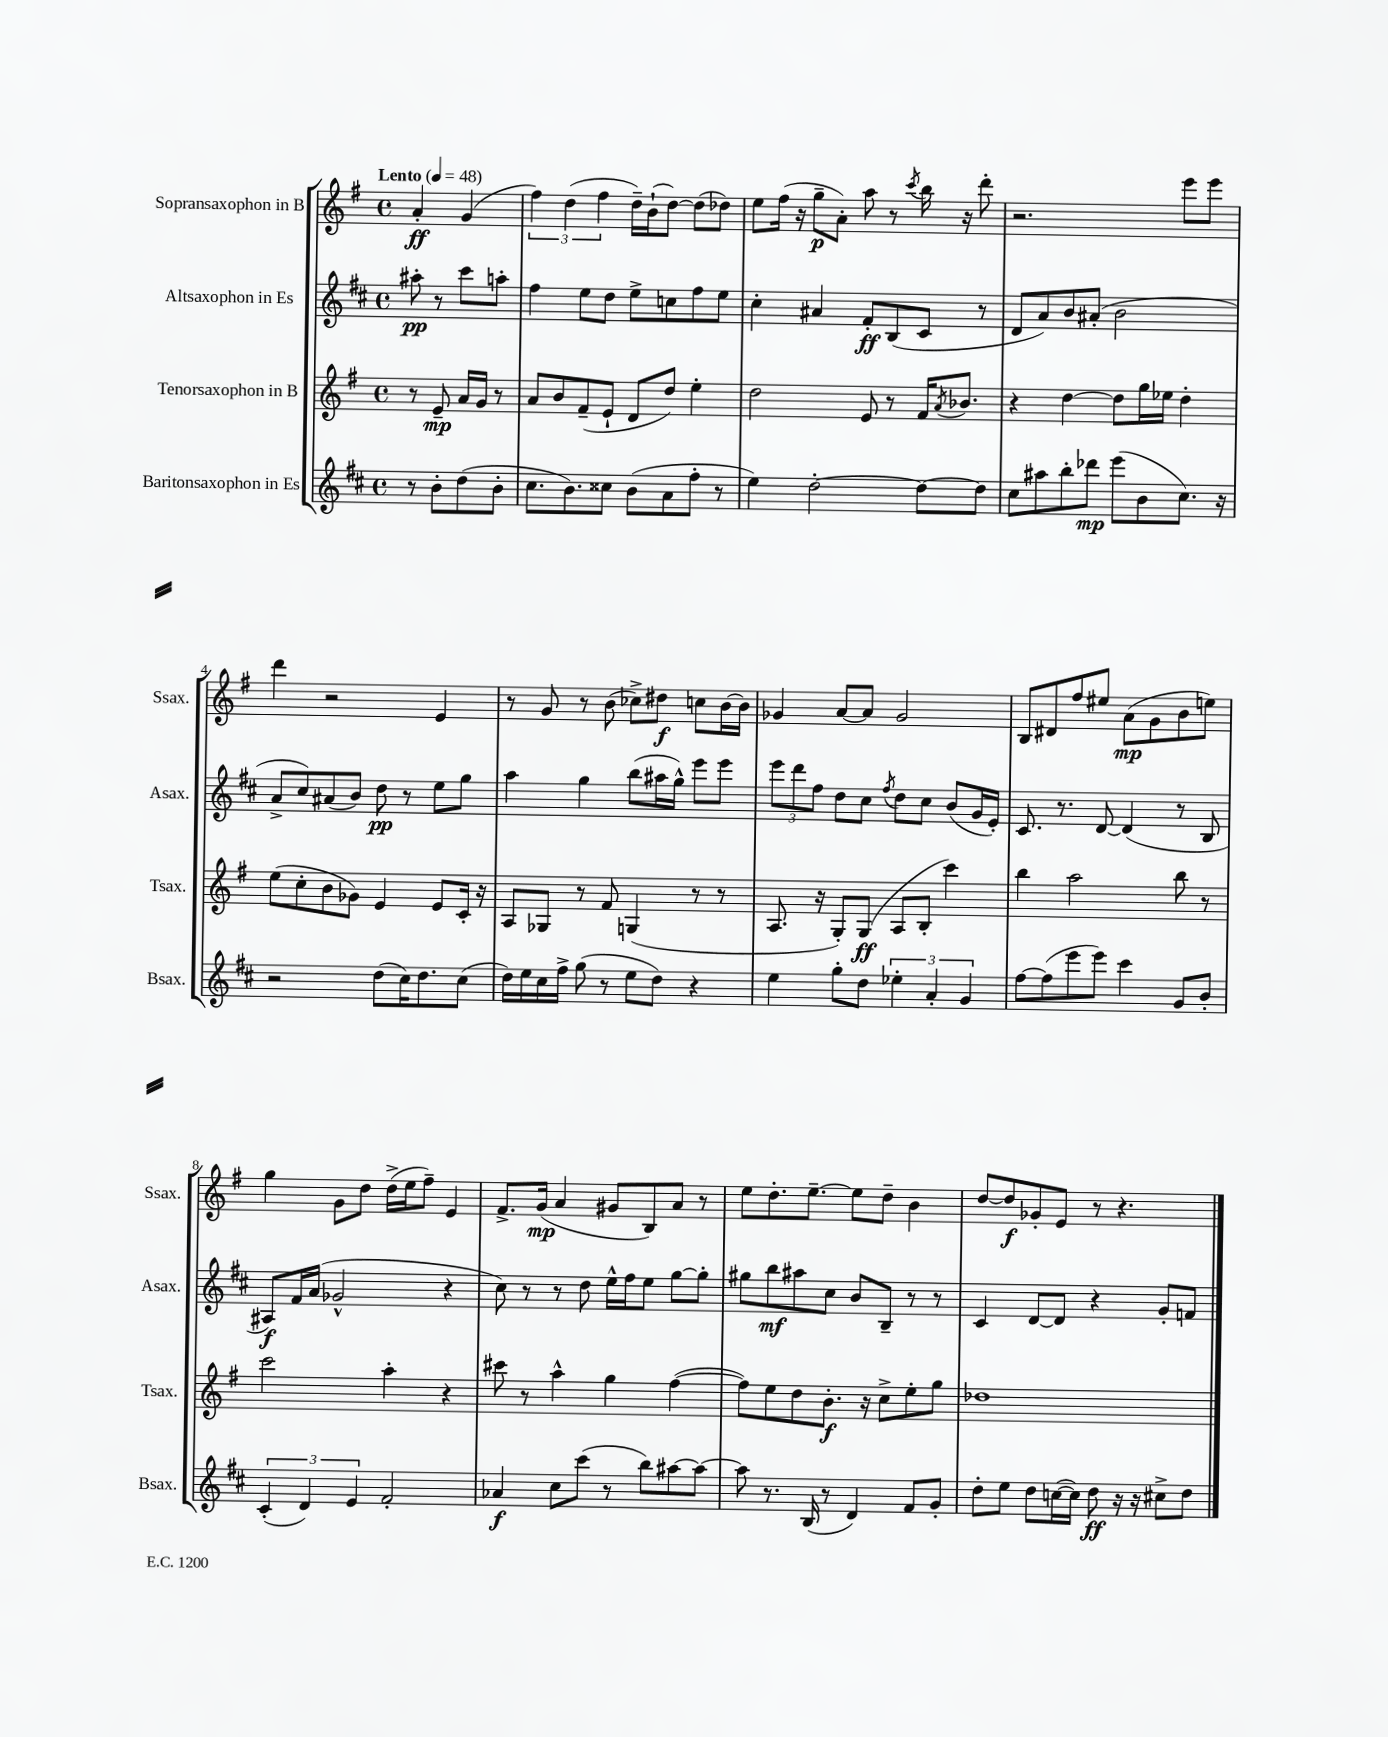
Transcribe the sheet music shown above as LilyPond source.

<<
\new StaffGroup <<
\new Staff = "s0" \with { instrumentName = "Sopransaxophon in B" shortInstrumentName = "Ssax." } {
    \clef treble \key g \major \defaultTimeSignature \time 4/4 \partial 2 \tempo "Lento" 4 = 48
    a'4-.\ff g'4( |
    \tuplet 3/2 { fis''4) d''4( fis''4 } d''16--) b'16-!( d''8~) d''8( des''8) |
    e''8 fis''16( r16 g''8--\p a'8-.) a''8 r8 \acciaccatura { c'''8 } b''16 r16 d'''8-. |
    r2. e'''8 e'''8 |
    d'''4 r2 e'4 |
    r8 g'8 r8 b'8( ces''8->) dis''8\f c''8 b'16~ b'16 |
    ges'4 a'8~ a'8 ges'2 |
    b8 dis'8 fis''8 eis''8 a'8\mp( g'8 b'8 e''8) |
    g''4 g'8 d''8 d''16->( e''16 fis''8--) e'4 |
    fis'8.-> g'16\mp( a'4 gis'8 b8) a'8 r8 |
    e''8 d''8.-. e''8.~-- e''8 d''8-- b'4 |
    d''8~ d''8\f ges'8-. e'8 r8 r4. \bar "|." |
}
\new Staff = "s1" \with { instrumentName = "Altsaxophon in Es" shortInstrumentName = "Asax." } {
    \clef treble \key d \major \defaultTimeSignature \time 4/4 \partial 2
    ais''8-.\pp r8 cis'''8 a''8-. |
    fis''4 e''8 d''8 e''8-> c''8 fis''8 e''8 |
    cis''4-. ais'4 fis'8-.\ff b8( cis'8 r8 |
    d'8 a'8) b'8 ais'8-.( b'2 |
    a'8-> cis''8) ais'8( b'8) d''8\pp r8 e''8 g''8 |
    a''4 g''4 b''8( ais''16 g''16-^) e'''8 e'''8 |
    \tuplet 3/2 { e'''8 d'''8 fis''8 } d''8 cis''8 \acciaccatura { fis''8 } d''8 cis''8 b'8( g'16 e'16-.) |
    cis'8. r8. d'8~ d'4( r8 b8 |
    ais8\f) fis'16 a'16( ges'2-^ r4 |
    cis''8) r8 r8 d''8 e''16-^ fis''16 e''8 g''8~ g''8-. |
    gis''8 b''8\mf ais''8 cis''8 b'8 b8-- r8 r8 |
    cis'4 d'8~ d'8 r4 g'8-. f'8 \bar "|." |
}
\new Staff = "s2" \with { instrumentName = "Tenorsaxophon in B" shortInstrumentName = "Tsax." } {
    \clef treble \key g \major \defaultTimeSignature \time 4/4 \partial 2
    r8 e'8--\mp a'16 g'16 r8 |
    a'8 b'8 fis'8--( e'8-! d'8 d''8) e''4-. |
    d''2 e'8 r8 fis'16 \acciaccatura { a'8 } bes'8. |
    r4 d''4~ d''8 g''16 ees''16 d''4-. |
    e''8( c''8-. b'8 ges'8) e'4 e'8 c'16-. r16 |
    a8 ges8 r8 fis'8 g4( r8 r8 |
    a8. r16 g8-.) g8\ff( a8 b8-. c'''4) |
    b''4 a''2 b''8 r8 |
    c'''2 a''4-. r4 |
    cis'''8 r8 a''4-^ g''4 fis''4~( |
    fis''8) e''8 d''8 b'8.-.\f r16 c''8-> e''8-. g''8 |
    des''1 \bar "|." |
}
\new Staff = "s3" \with { instrumentName = "Baritonsaxophon in Es" shortInstrumentName = "Bsax." } {
    \clef treble \key d \major \defaultTimeSignature \time 4/4 \partial 2
    r8 b'8-. d''8( b'8-. |
    cis''8. b'8.) cisis''8 b'8( a'8 fis''8-. r8 |
    e''4) d''2~-. d''8~ d''8 |
    cis''8 ais''8 b''8-. des'''8\mp e'''8( b'8 cis''8.) r16 |
    r2 d''8( cis''16) d''8. cis''8( |
    d''16) e''16 cis''16 fis''16-> g''8( r8 e''8 d''8) r4 |
    e''4 g''8-. d''8 \tuplet 3/2 { ees''4-. a'4-. g'4 } |
    fis''8~ fis''8( e'''8 e'''8) cis'''4 g'8 b'8-. |
    \tuplet 3/2 { cis'4-.( d'4) e'4 } fis'2-. |
    aes'4\f cis''8 cis'''8( r8 b''8) ais''8~ ais''8~ |
    ais''8 r8. b16( r8 d'4) fis'8 g'8-. |
    d''8-. e''8 d''8 c''16~( c''16) d''8\ff r16 r16 cis''8-> d''8 \bar "|." |
}
>>
>>
